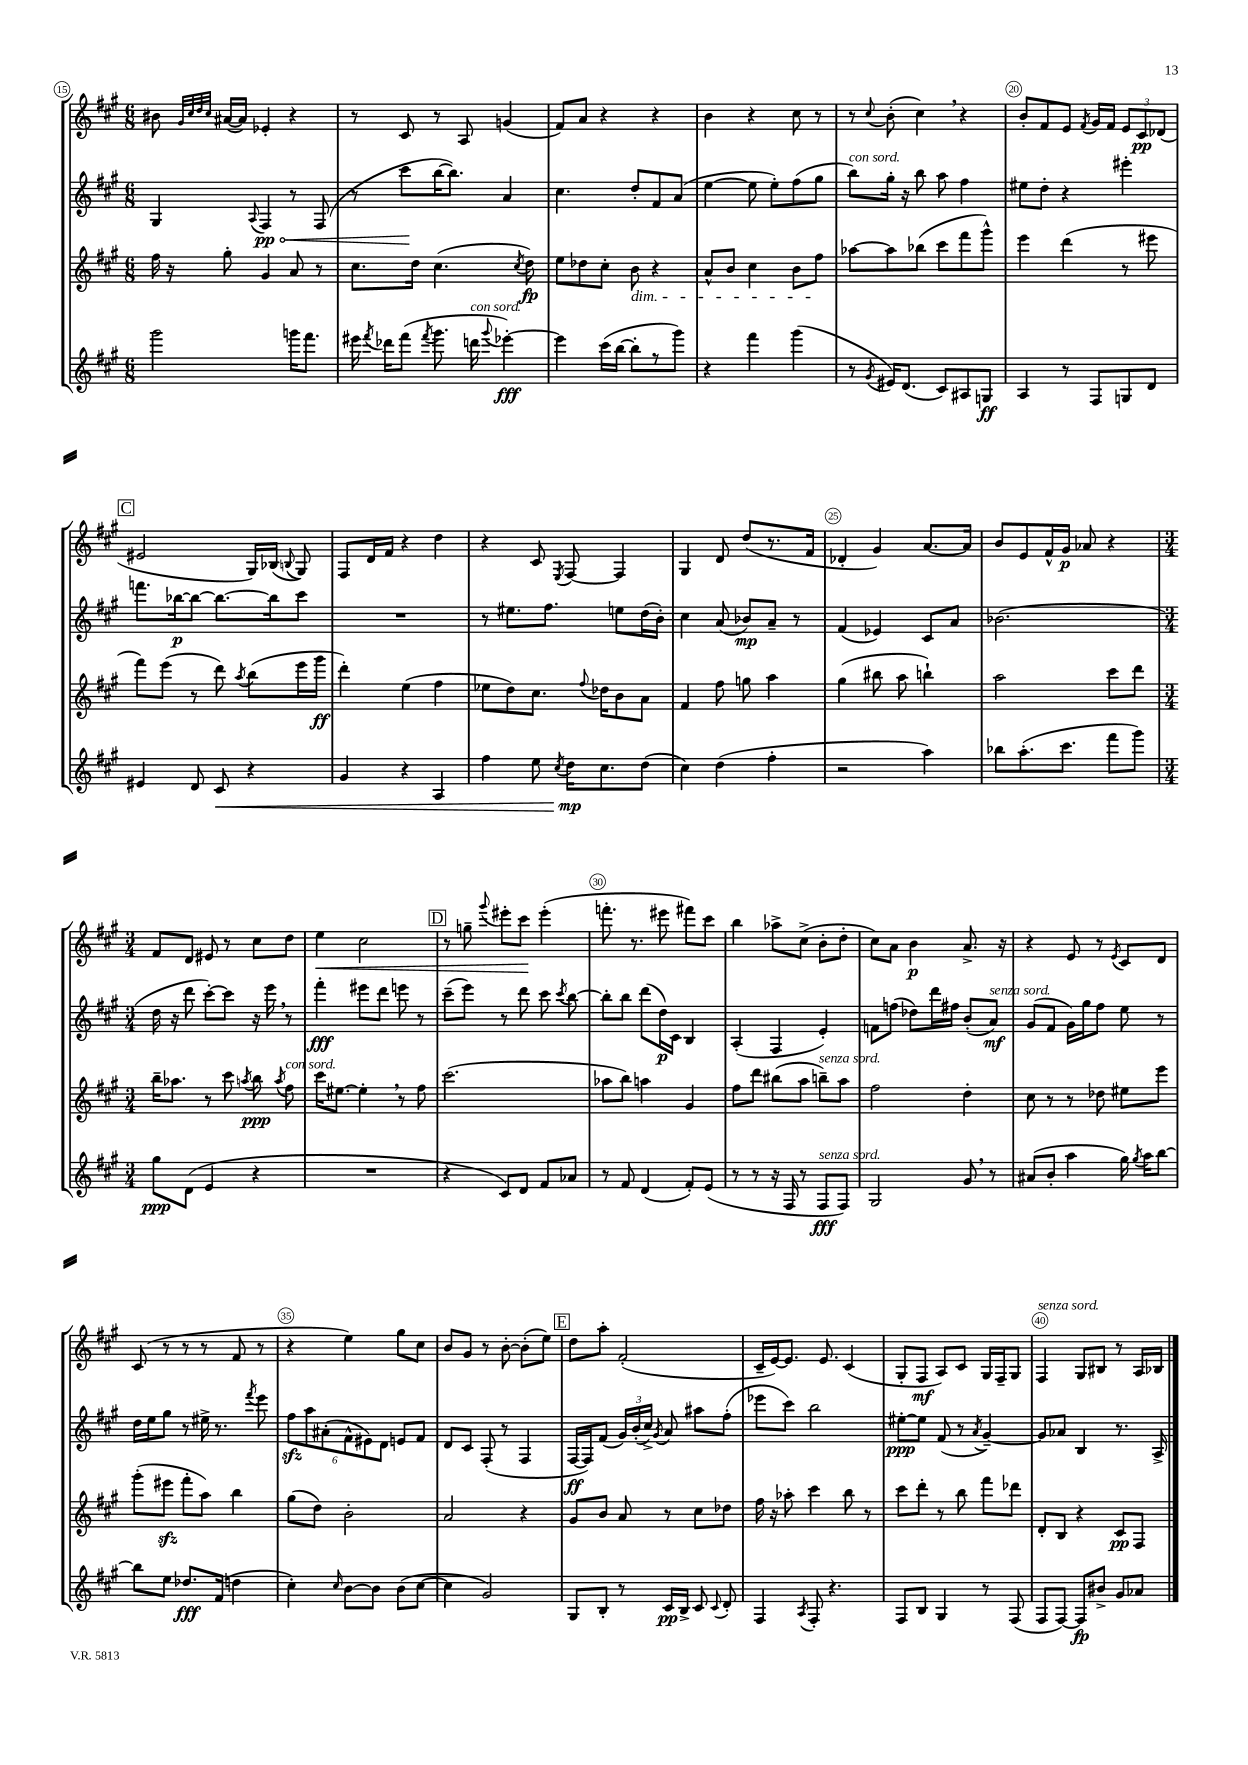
<<
\new StaffGroup <<
\new Staff = "s0" {
    \clef treble \key a \major \numericTimeSignature \time 6/8
    \autoBeamOff bis'8 \grace { gis'32[ cis''32 d''32 cis''32] } ais'16[~( ais'16]) ees'4-. r4 |
    r8 cis'8 r8 a8 g'4( |
    fis'8[) a'8] r4 r4 |
    b'4 r4 cis''8 r8 |
    r8 \appoggiatura { cis''8 } b'8-.( cis''4) \breathe r4 |
    b'8[-. fis'8 e'8] \acciaccatura { fis'8 } gis'16[ fis'16] \tuplet 3/2 { e'8[ cis'8\pp des'8]( } |
    \mark \markup { \box "C" } eis'2 gis16[) bes16]( \appoggiatura { b8 } gis8) |
    fis8[ d'16 fis'16] r4 d''4 |
    r4 cis'8 \acciaccatura { e8 } fis8~ fis4 |
    gis4 d'8 d''8[( r8. fis'16] |
    des'4-. gis'4) a'8.[~ a'16] |
    b'8[ e'8 fis'16-^ gis'16]\p aes'8 r4 |
    \numericTimeSignature \time 3/4 fis'8[ d'8] eis'8 r8 cis''8[ d''8] |
    e''4\< cis''2 |
    \mark \markup { \box "D" } r8 g''8-- \appoggiatura { gis'''8 } eis'''8[-. cis'''8]\! eis'''4-.( |
    f'''8.-. r8. eis'''8 fis'''8[) cis'''8] |
    b''4 aes''8[-> cis''8]->( b'8[-. d''8]-. |
    cis''8[) a'8] b'4\p a'8.-> r16 |
    r4 e'8 r8 \acciaccatura { e'8 } cis'8[ d'8] |
    cis'8( r8 r8 r8 fis'8 r8 |
    r4 e''4) gis''8[ cis''8] |
    b'8[ gis'8] r8 b'8~-. b'8[-.( e''8]) |
    \mark \markup { \box "E" } d''8[ a''8]-. fis'2-.( |
    cis'16[-- e'16~) e'8.] e'8. cis'4( |
    gis8[-. fis8]\mf a8[) cis'8] gis16[ fis16-- gis8] |
    fis4^\markup { \italic "senza sord." } gis8[ bis8] r8 a16[ bes16] \bar "|." |
}
\new Staff = "s1" {
    \clef treble \key a \major \numericTimeSignature \time 6/8
    \autoBeamOff gis4 \appoggiatura { a8 } \once \override Hairpin.circled-tip = ##t fis4\pp\< r8 fis8( |
    r8 cis'''8[\! b''16~ b''8.]) a'4 |
    cis''4. d''8[-. fis'8 a'8]( |
    e''4~ e''8 e''8[-.) fis''8( gis''8] |
    b''8[^\markup { \italic "con sord." }) gis''16]-. r16 b''8 a''8 fis''4 |
    eis''8[ d''8]-. r4 eis'''4-. |
    \mark \markup { \box "C" } f'''8.[ bes''16~\p bes''8]~ bes''8.[~ bes''16 cis'''8] |
    R2. |
    r8 eis''8.[ fis''8.] e''8[ d''16( b'16]-.) |
    cis''4 a'8( bes'8[\mp) a'8]-- r8 |
    fis'4( ees'4) cis'8[ a'8] |
    bes'2.( |
    \numericTimeSignature \time 3/4 d''16 r16 d'''8 cis'''8[~-.) cis'''8] r16 e'''16 \breathe r8 |
    fis'''4-.\fff eis'''8[ d'''8] e'''8 r8 |
    \mark \markup { \box "D" } cis'''8[--( e'''8]) r8 d'''8 cis'''8 \acciaccatura { cis'''8 } b''8~ |
    b''8[-. b''8] d'''8[( d''16\p) cis'16] b4 |
    a4-.( fis4 e'4-.) |
    f'8[ f''8]( des''8[) d'''16 fis''16] b'8[-.( a'8]\mf^\markup { \italic "senza sord." }) |
    gis'8[( fis'8] gis'16[) gis''16 fis''8] e''8 r8 |
    d''16[ e''16 gis''8] r8 eis''16-> r8. \acciaccatura { fis'''8 } e'''8 |
    \tuplet 6/4 { fis''8[\sfz a''8 ais'8-.( fis'8-^ eis'8) d'8] } e'8[ fis'8] |
    d'8[ cis'8] fis8-.( r8 fis4 |
    \mark \markup { \box "E" } fis16[~\ff fis16) fis'8]( \tuplet 3/2 { gis'16[) b'16-.( cis''16]->) } \acciaccatura { gis'8 } a'8 ais''8[ fis''8]-.( |
    ees'''8[ cis'''8]) b''2 |
    eis''8[~-.\ppp eis''8] fis'8( r8 \acciaccatura { a'8 } gis'4~--) |
    gis'8[ aes'8] b4 r8. a16-> \bar "|." |
}
\new Staff = "s2" {
    \clef treble \key a \major \numericTimeSignature \time 6/8
    \autoBeamOff fis''16 r16 gis''8-. gis'4 a'8 r8 |
    cis''8.[ d''16] cis''4.( \acciaccatura { cis''8 } d''8\fp) |
    e''8[ des''8 cis''8]-. b'8\dim r4 |
    a'8[-^ b'8] cis''4 b'8[ fis''8]\! |
    aes''8[~ aes''8 bes''8]( cis'''8[ fis'''8 gis'''8]-^) |
    e'''4 d'''4( r8 eis'''8 |
    \mark \markup { \box "C" } fis'''8[) e'''8]( r8 d'''8) \acciaccatura { a''8 } b''8[( e'''16 gis'''16]\ff |
    d'''4-.) e''4( fis''4 |
    ees''8[ d''8) cis''8.] \appoggiatura { fis''8 } des''16[ b'8 a'8] |
    fis'4 fis''8 g''8 a''4 |
    gis''4( bis''8 a''8 b''4-!) |
    a''2 cis'''8[ d'''8] |
    \numericTimeSignature \time 3/4 b''16[-- aes''8.] r8 cis'''8 \acciaccatura { a''8 } b''8\ppp \acciaccatura { a''8 } fis''8^\markup { \italic "con sord." } |
    cis'''16[ eis''8.]~ eis''4-. \breathe r8 fis''8 |
    \mark \markup { \box "D" } cis'''2.( |
    aes''8[ b''8]) a''4 gis'4 |
    fis''8[ d'''8] bis''8[( a''8] b''8[--^\markup { \italic "senza sord." }) a''8] |
    fis''2 d''4-. |
    cis''8 r8 r8 des''8 eis''8[ e'''8] |
    gis'''8[-.( eis'''8]\sfz fis'''8[-. a''8]) b''4 |
    gis''8[( d''8]) b'2-. |
    a'2 r4 |
    \mark \markup { \box "E" } gis'8[ b'8] a'8 r8 cis''8[ des''8] |
    fis''16 r16 aes''8-. cis'''4 b''8 r8 |
    cis'''8[ d'''8]-. r8 b''8 fis'''8[ des'''8] |
    d'8[-. b8] r4 cis'8[\pp fis8] \bar "|." |
}
\new Staff = "s3" {
    \clef treble \key a \major \numericTimeSignature \time 6/8
    \autoBeamOff gis'''2 g'''16[ fis'''8.] |
    eis'''16 \acciaccatura { fis'''8 } des'''16[ fis'''8]( \acciaccatura { fis'''8 } gis'''8. d'''16^\markup { \italic "con sord." } \appoggiatura { gis'''8 } ees'''4~-.\fff) |
    ees'''4 cis'''16[( b''16]~ b''8[-. r8 gis'''8]) |
    r4 fis'''4 gis'''4( |
    r8 \acciaccatura { gis'8 } eis'16[) d'8.]( cis'8[) ais8 g8]\ff |
    a4 r8 fis8[ g8 d'8] |
    \mark \markup { \box "C" } eis'4 d'8 cis'8\< r4 |
    gis'4 r4 a4 |
    fis''4 e''8 \acciaccatura { cis''8 } d''16[\mp\! cis''8. d''8]( |
    cis''4) d''4( fis''4-. |
    r2 a''4) |
    bes''8[ a''8.-.( cis'''8.] fis'''8[ gis'''8]) |
    \numericTimeSignature \time 3/4 gis''8[\ppp d'8]( e'4 r4 |
    R2. |
    \mark \markup { \box "D" } r4 cis'8[) d'8] fis'8[ aes'8] |
    r8 fis'8 d'4( fis'8[-.) e'8]( |
    r8 r8 r16 fis16 r8 fis8[\fff^\markup { \italic "senza sord." } fis8]) |
    gis2 gis'8 \breathe r8 |
    ais'8[( b'8]-. a''4 gis''16) \acciaccatura { gis''8 } a''16[ b''8]~ |
    b''8[ e''8] des''8.[\fff fis'16]( d''4 |
    cis''4-.) \grace { cis''16 } b'8[~ b'8] b'8[( cis''8]~ |
    cis''4 gis'2) |
    \mark \markup { \box "E" } gis8[ b8]-. r8 cis'16[\pp b16]-> cis'8 \appoggiatura { cis'8 } d'8-. |
    fis4 \acciaccatura { a8 } fis8-. r4. |
    fis8[ b8] gis4 r8 fis8( |
    fis8[ fis8]~) fis8[\fp bis'8]-> gis'8[ aes'8] \bar "|." |
}
>>
>>
\layout { \context { \Score currentBarNumber = #15 \override BarNumber.break-visibility = ##(#f #t #t) barNumberVisibility = #(every-nth-bar-number-visible 5) \override BarNumber.stencil = #(make-stencil-circler 0.1 0.3 ly:text-interface::print) } }
